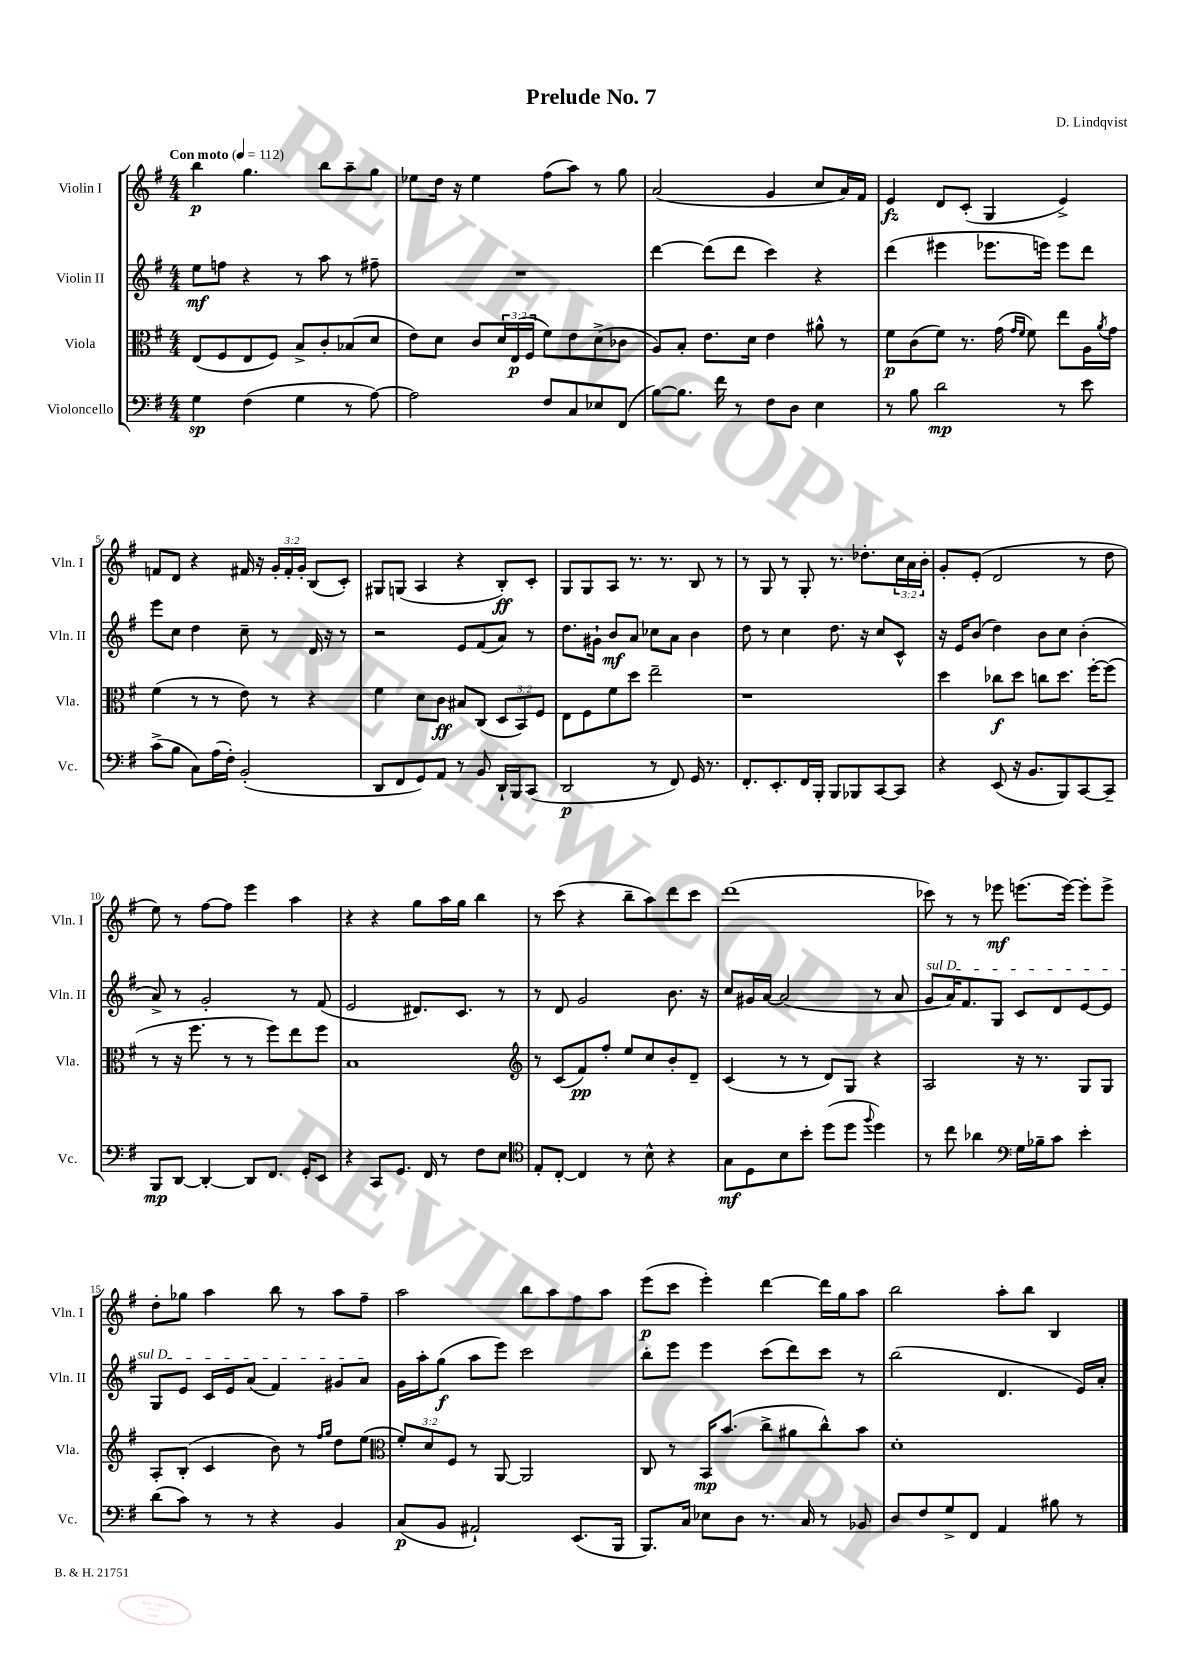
\header { title = "Prelude No. 7" composer = "D. Lindqvist" }
<<
\new StaffGroup <<
\new Staff = "s0" \with { instrumentName = "Violin I" shortInstrumentName = "Vln. I" } {
    \clef treble \key g \major \numericTimeSignature \time 4/4 \override Staff.TupletNumber.text = #tuplet-number::calc-fraction-text \tempo "Con moto" 4 = 112
    b''4\p g''4. b''8 a''8-- g''8 |
    ees''8 d''16 r16 ees''4 fis''8( a''8) r8 g''8 |
    a'2( g'4 c''8 a'16) fis'16 |
    e'4\fz d'8 c'8-.( g4 e'4->) |
    f'8 d'8 r4 fis'16 r16 \tuplet 3/2 { g'16-. fis'16-. g'16-. } b8( c'8-.) |
    gis8 g8( a4 r4 b8-.\ff) c'8-. |
    g8 g8 a8 r8. r8. b8 r8 |
    r8 g8 r8 g8-. r8. des''8.-. \tuplet 3/2 { c''16 a'16 b'16-. } |
    g'8-. e'8-.( d'2 r8 d''8 |
    e''8) r8 fis''8~ fis''8 e'''4 a''4 |
    r4 r4 g''8 a''16 g''16 b''4 |
    r8 c'''8( r4 b''8-- a''8) d'''8 c'''8 |
    d'''1( |
    ces'''8) r8 r8 ees'''8\mf e'''8.( e'''16~) e'''8-. e'''8-> |
    d''8-. ges''8 a''4 b''8 r8 a''8 fis''8-- |
    a''2 b''8 a''8 fis''8 a''8 |
    e'''8\p( c'''8 e'''4-.) d'''4~ d'''16 g''16 a''8 |
    b''2 a''8-. b''8 b4 \bar "|." |
}
\new Staff = "s1" \with { instrumentName = "Violin II" shortInstrumentName = "Vln. II" } {
    \clef treble \key g \major \numericTimeSignature \time 4/4
    e''8\mf f''8 r4 r8 a''8 r8 fis''8-- |
    R1 |
    d'''4~ d'''8( d'''8 c'''4) r4 |
    d'''4( eis'''4 ees'''8. e'''16) e'''8 d'''8 |
    e'''8 c''8 d''4 c''8-- r8 d'16 r16 r8 |
    r2 e'8 fis'8( a'8) r8 |
    d''8. gis'16-! b'8\mf a'8 ces''8 a'8 b'4 |
    d''8 r8 c''4 d''8. r16 c''8 c'8-^ |
    r16 e'16 b'8( d''4) b'8 c''8 b'4-.( |
    a'8->) r8 g'2-. r8 fis'8( |
    e'2 dis'8.) c'8. r8 |
    r8 d'8 g'2 b'8. r16 |
    c''8 gis'16 a'16~ a'2( r8 a'8 |
    \once \override TextSpanner.bound-details.left.text = \markup { \italic "sul D" } g'8\startTextSpan a'16) fis'8. g8 c'8 d'8 e'8~ e'8 |
    g8 e'8 c'16 e'16 a'8( fis'4) gis'8 a'8\stopTextSpan |
    g'16 a''16-. g''8\f( a''8 e'''8) c'''2 |
    b''8-. e'''8 e'''4 c'''8( d'''8) c'''8 r8 |
    b''2( d'4. e'16) a'16-. \bar "|." |
}
\new Staff = "s2" \with { instrumentName = "Viola" shortInstrumentName = "Vla." } {
    \clef alto \key g \major \numericTimeSignature \time 4/4 \override Staff.TupletNumber.text = #tuplet-number::calc-fraction-text
    e8( fis8 e8 fis8) b8-> c'8-. bes8( d'8 |
    e'8) d'8 c'8 \tuplet 3/2 { d'16 e16\p( fis16 } fis'8) e'8 d'8->( ces'8 |
    a8) b8-. e'8. d'16 e'4 ais'8-^ r8 |
    fis'8\p c'8( fis'8) r8. g'16( \grace { g'16 fis'16 } fis'8) e''8 a16 \acciaccatura { a'8 } g'16 |
    fis'4( r8 r8 e'8) r8 r4 |
    fis'4 d'8 c'8\ff bis8 c8( \tuplet 3/2 { d8 b,8) fis8 } |
    e8 fis8 fis'8 d''8 e''2-- |
    r1 |
    d''4 ces''8\f d''8 c''8 d''8. fis''16~-. fis''8( |
    r8 r16 fis''8. r8 r8 fis''8) e''8 fis''8 |
    b1 |
    \clef treble r8 c'8( fis'8\pp) fis''8-. e''8 c''8 b'8-. d'8-- |
    c'4( r8 r8 d'8) g8 r4 |
    a2 r16 r8. g8 g8 |
    a8-. b8-.( c'4 b'8) r8 \grace { fis''16 g''16 } d''8 e''8( |
    \clef alto \tuplet 3/2 { fis'8-.) d'8 fis8 } r8 a,8~ a,2 |
    c8 r8 b,16\mp b'8.( c''8-> ais'8 c''8-^) b'8 |
    d'1-. \bar "|." |
}
\new Staff = "s3" \with { instrumentName = "Violoncello" shortInstrumentName = "Vc." } {
    \clef bass \key g \major \numericTimeSignature \time 4/4
    g4\sp fis4( g4 r8 a8~) |
    a2 fis8 c8 ees8 fis,8( |
    b8~) b8. fis'16 r8 fis8 d8 e4 |
    r8 b8 d'2\mp r8 e'8 |
    c'8->( b8 c8) a16( fis16-.) b,2-.( |
    d,8 fis,8 g,8) a,8 r8 b,8 d,16-! b,,16 c,8( |
    d,2\p r8 fis,8) g,16 r8. |
    fis,8.-. e,8.-. fis,16 b,,16-. b,,8 bes,,8 c,8~ c,8 |
    r4 e,8( r16 b,8. b,,8) c,8~ c,8-- |
    b,,8\mp d,8~ d,4~-. d,8 fis,8. g,16-. e,8 |
    r4 c,8 g,8. fis,16 r8 fis8 e8 |
    \clef tenor e8-. c8~-. c4 r8 b8-^ r4 |
    g8\mf d8 b8 b'8-. d''8( d''8 \appoggiatura { fis''8 } d''4) |
    r8 c''8 aes'4 \clef bass g16 bes16-- c'8 e'4-. |
    d'8( c'8) r8 r8 r4 b,4 |
    c8\p( b,8 ais,2-!) e,8.( b,,16 |
    b,,8.) c16 ees8 d8 r8. c16 r8 bes,8 |
    d8 fis8 g8-> fis,8 a,4 bis8 r8 \bar "|." |
}
>>
>>
